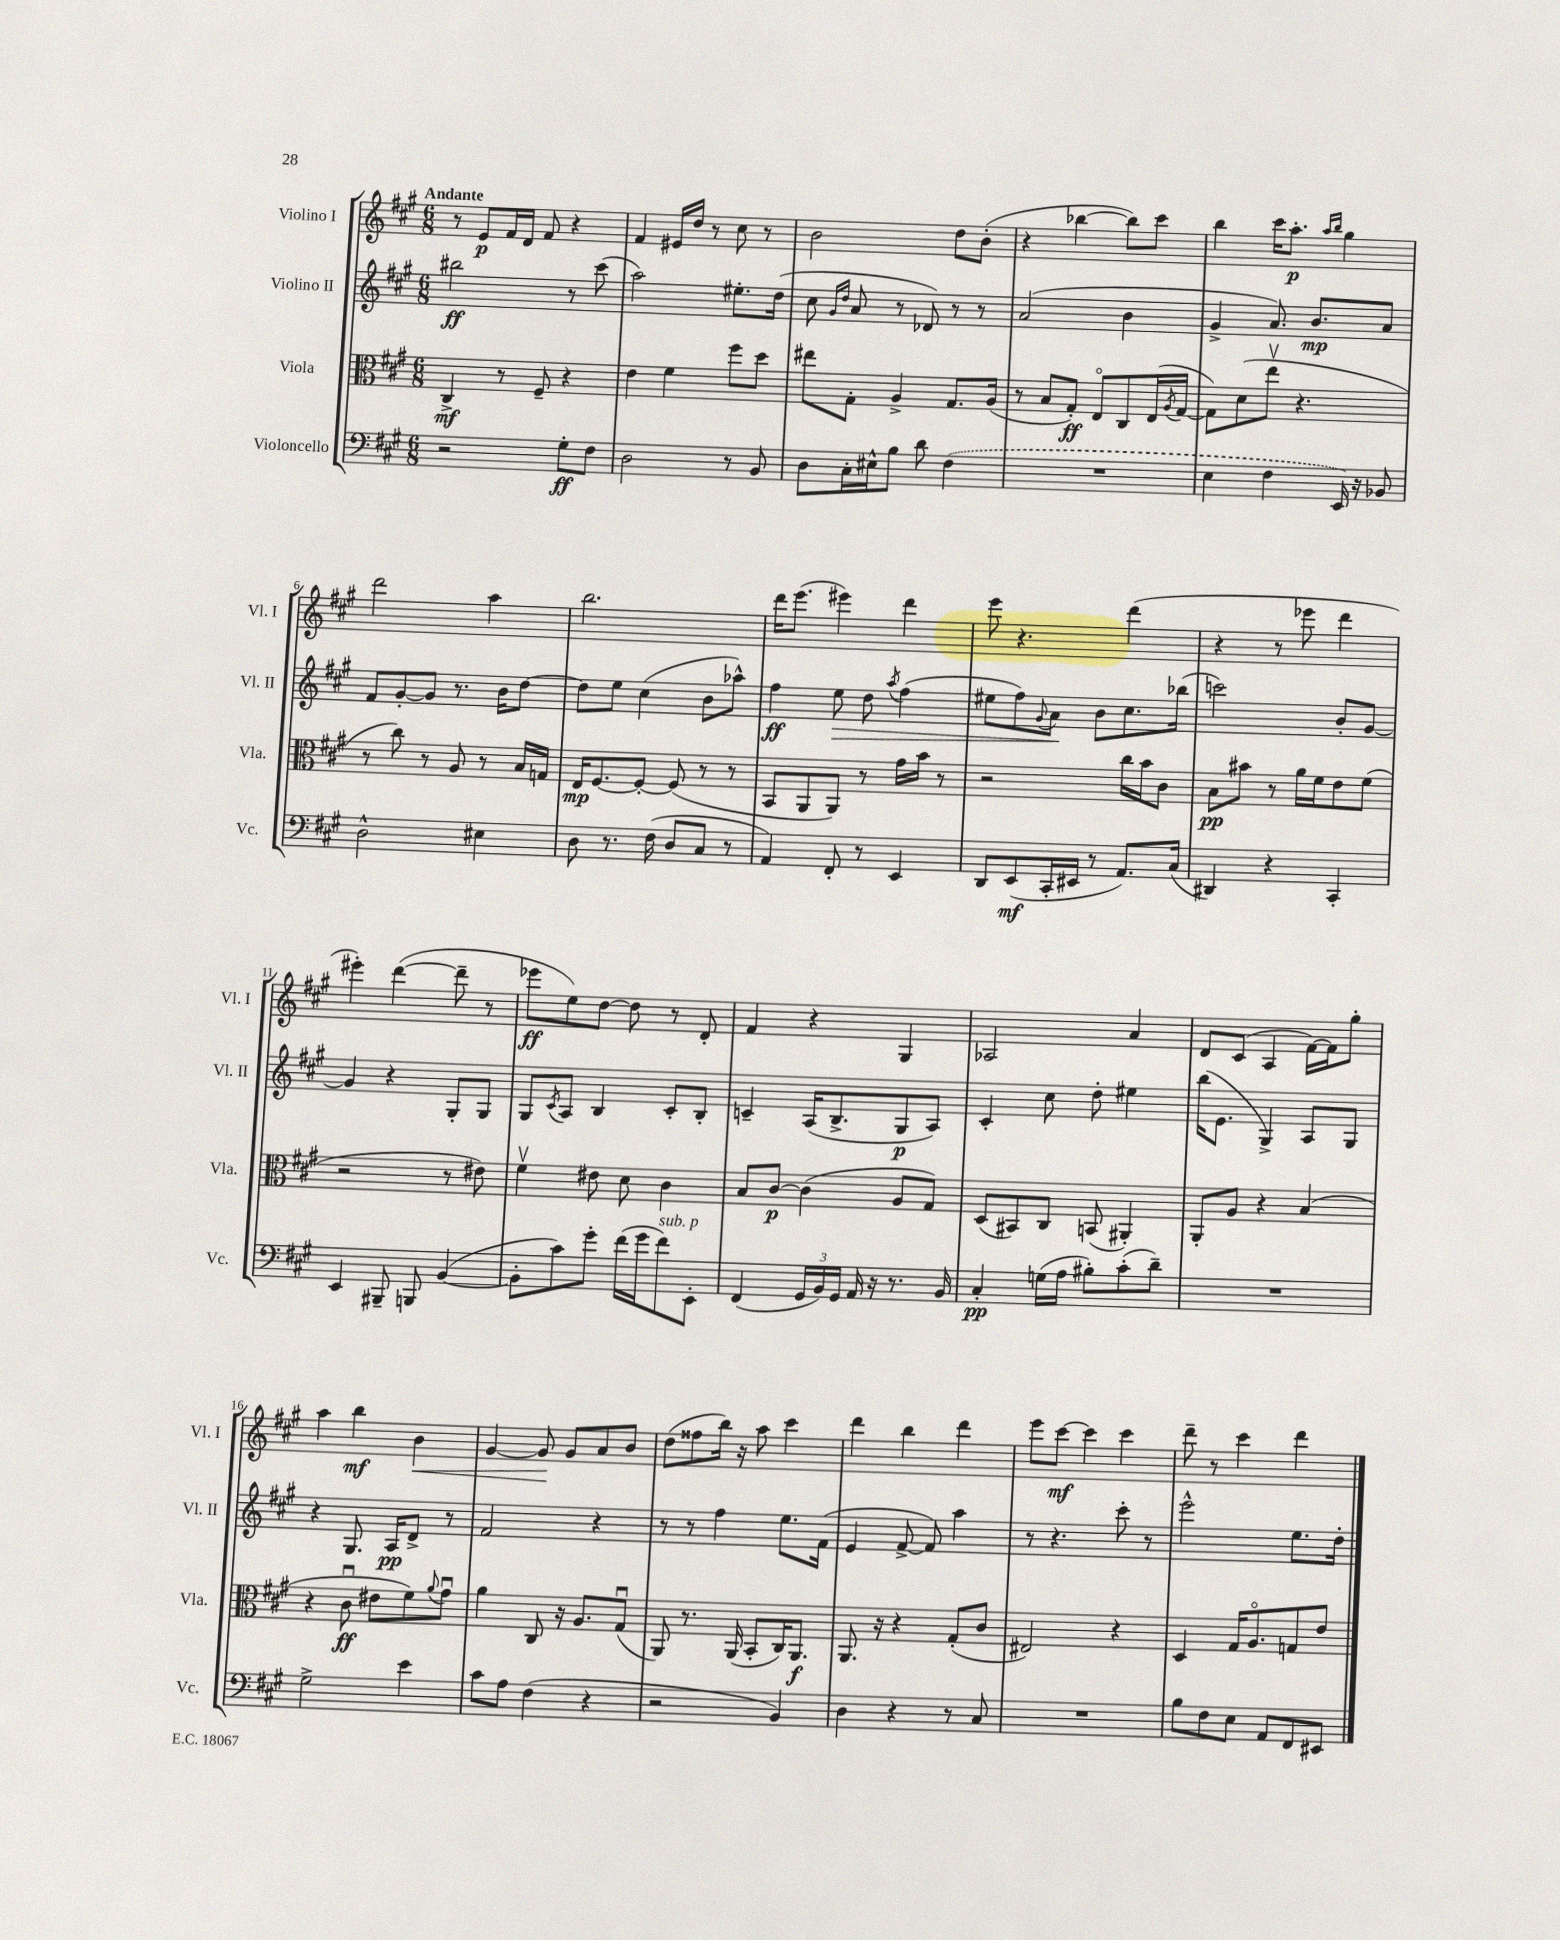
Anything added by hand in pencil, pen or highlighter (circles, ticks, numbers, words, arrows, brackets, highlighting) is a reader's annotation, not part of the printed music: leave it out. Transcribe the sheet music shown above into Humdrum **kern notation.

**kern	**kern	**kern	**kern
*staff4	*staff3	*staff2	*staff1
*clefF4	*clefC3	*clefG2	*clefG2
*k[f#c#g#]	*k[f#c#g#]	*k[f#c#g#]	*k[f#c#g#]
*M6/8	*M6/8	*M6/8	*M6/8
2r	4C#^	2bb#	8r
.	.	.	8e
.	8r	.	16f#
.	.	.	16d
.	8F#~	.	8f#
8G#'	4r	8r	4r
8F#	.	(8ccc#	.
=	=	=	=
2D	4e	2aa)	4f#
.	4f#	.	16e#
.	.	.	16dd
.	.	.	8r
8r	8ff#	8.ee#'	8cc#
8BB	8dd	.	8r
.	.	(16dd	.
=	=	=	=
8D	8ee#	8cc#	2b
.	.	16qqg#	.
.	.	16qqdd	.
16C#'	8G#'	8a	.
16E#^^	.	.	.
8B	4A^	8r	.
8d	.	8d-)	.
(4F#	8.G#	8r	8dd
.	.	8r	(8b'
.	(16A	.	.
=	=	=	=
2.r	8r	(2a	4r
.	8B	.	.
.	8G#')	.	[4bb-
.	8Eo	.	.
.	8C#	4b	8bb-])
.	(16E	.	8ccc#
.	8qA	.	.
.	[16G#	.	.
=	=	=	=
4E	8G#])	4g#^	4bb
.	(8d	.	.
4F#	8eev	8.a)	16ccc#
.	.	.	8.aa'
.	4.r	.	.
.	.	8.b	.
.	.	.	16qqaa
.	.	.	16qqbb
16EE)	.	.	4gg#
16r	.	.	.
8BB-	.	8a	.
=	=	=	=
2D^^	8r	8f#	2ddd
.	8cc#)	[8g#'	.
.	8r	8g#]	.
.	8A	8.r	.
4E#	8r	.	4aa
.	.	16b	.
.	16B	[8dd	.
.	16G	.	.
=	=	=	=
8D	16E	8dd]	2.bb
.	[8.F#	.	.
8.r	.	8ee	.
.	8F#'_	(4cc#	.
(16F#	.	.	.
8D	(8F#]	.	.
8C#	8r	8b	.
8r	8r	8aa-^^)	.
=	=	=	=
4AA)	8BB	4ff#	16ddd
.	.	.	(8.eee
.	8AA	.	.
8FF#'	8AA)	8ee	4eee#)
8r	8r	8dd	.
.	.	8qaa	.
4EE	16g#	(4ff#	4ddd
.	16b	.	.
.	8r	.	.
=	=	=	=
8DD	2r	8ee#	8eee
(8EE	.	8ff#)	4.r
.	.	8qqg#	.
16CC#'	.	8a	.
16EE#	.	.	.
8r	.	8b	.
8.AA)	16cc#	8.cc#	(4ddd
.	16b	.	.
.	8c#	.	.
(16C#	.	(16bb-	.
=	=	=	=
4DD#)	8B	2ccc)	4r
.	8b#	.	.
4r	8r	.	8r
.	16a	.	8eee-
.	16f#	.	.
4CC#'	8e	8b'	4ddd
.	(8f#	[8g#	.
=	=	=	=
4EE	2r	4g#]	4eee#')
8BBB#~	.	4r	([4ddd
8BBB	.	.	.
([4BB	8r	8G#'	8ddd~]
.	8e#)	8G#	8r
=	=	=	=
8BB']	4f#v	8G#	8eee-
.	.	8qc#	.
8c#)	.	8A	8ee)
8g#'	8e#	4B	[8dd
(16f#	8d	.	8dd]
16g#	.	.	.
8f#)	4c#	8c#'	8r
8EE'	.	8B'	8d'
=	=	=	=
(4FF#	8B	4c~	4f#
.	[8c#	.	.
24GG#	(4c#]	(16A	4r
24BB)	.	.	.
.	.	8.B^	.
24GG#	.	.	.
16AA	.	.	.
16r	.	.	.
8.r	8A	8G#	4G#
.	8G#)	8A)	.
16BB	.	.	.
=	=	=	=
4C#'	(8D	4c#'	2A-
.	8BB#)	.	.
(16G	8C#	8cc#	.
16A	.	.	.
8B#')	(8BB	8dd'	.
(8c#'	4AA#')	4ee#	4a
8d~)	.	.	.
=	=	=	=
2.r	8AA'	(16bb	8d
.	.	8.e	.
.	8A	.	(8c#
.	4r	4G#^)	4A
.	(4B	8A	[16f#)
.	.	.	16f#]
.	.	8G#	8gg#'
=	=	=	=
2G#^	4r	4r	4aa
.	8c#u	8.G#	4bb
.	8e#	.	.
.	.	16A	.
4e	8f#)	8d^	4b
.	8qqa	.	.
.	8g#u	8r	.
=	=	=	=
8c#	4a	2f#	[4g#
8A	.	.	.
(4F#	8C#	.	8g#]
.	16r	.	8g#
.	8.A	.	.
4r	.	4r	8a
.	(8G#u	.	8b
=	=	=	=
2r	8AA)	8r	(8dd
.	8.r	8r	8ff##
.	.	4ff#	16bb)
.	(16AA	.	16r
.	8BB'	.	8aa
4BB)	16C#)	8.ee	4ccc#
.	8.AA	.	.
.	.	(16f#	.
=	=	=	=
4D	8.AA	4e	4ddd
.	16r	.	.
4r	4r	[8f#^	4bb
.	.	8f#])	.
8r	(8G#'	4aa	4ddd
8C#	8c#	.	.
=	=	=	=
2.r	2E#)	8r	8eee
.	.	4.r	[8ccc#
.	.	.	4ccc#]
.	4r	8ccc#'	4ccc#
.	.	8r	.
=	=	=	=
8B	4D	2eee^^	8ddd~
8F#	.	.	8r
8E	16G#	.	4ccc#
.	8.Ao	.	.
8AA	.	.	.
8FF#	8G	8.ee	4ddd
8EE#	8e	.	.
.	.	16dd'	.
==	==	==	==
*-	*-	*-	*-
